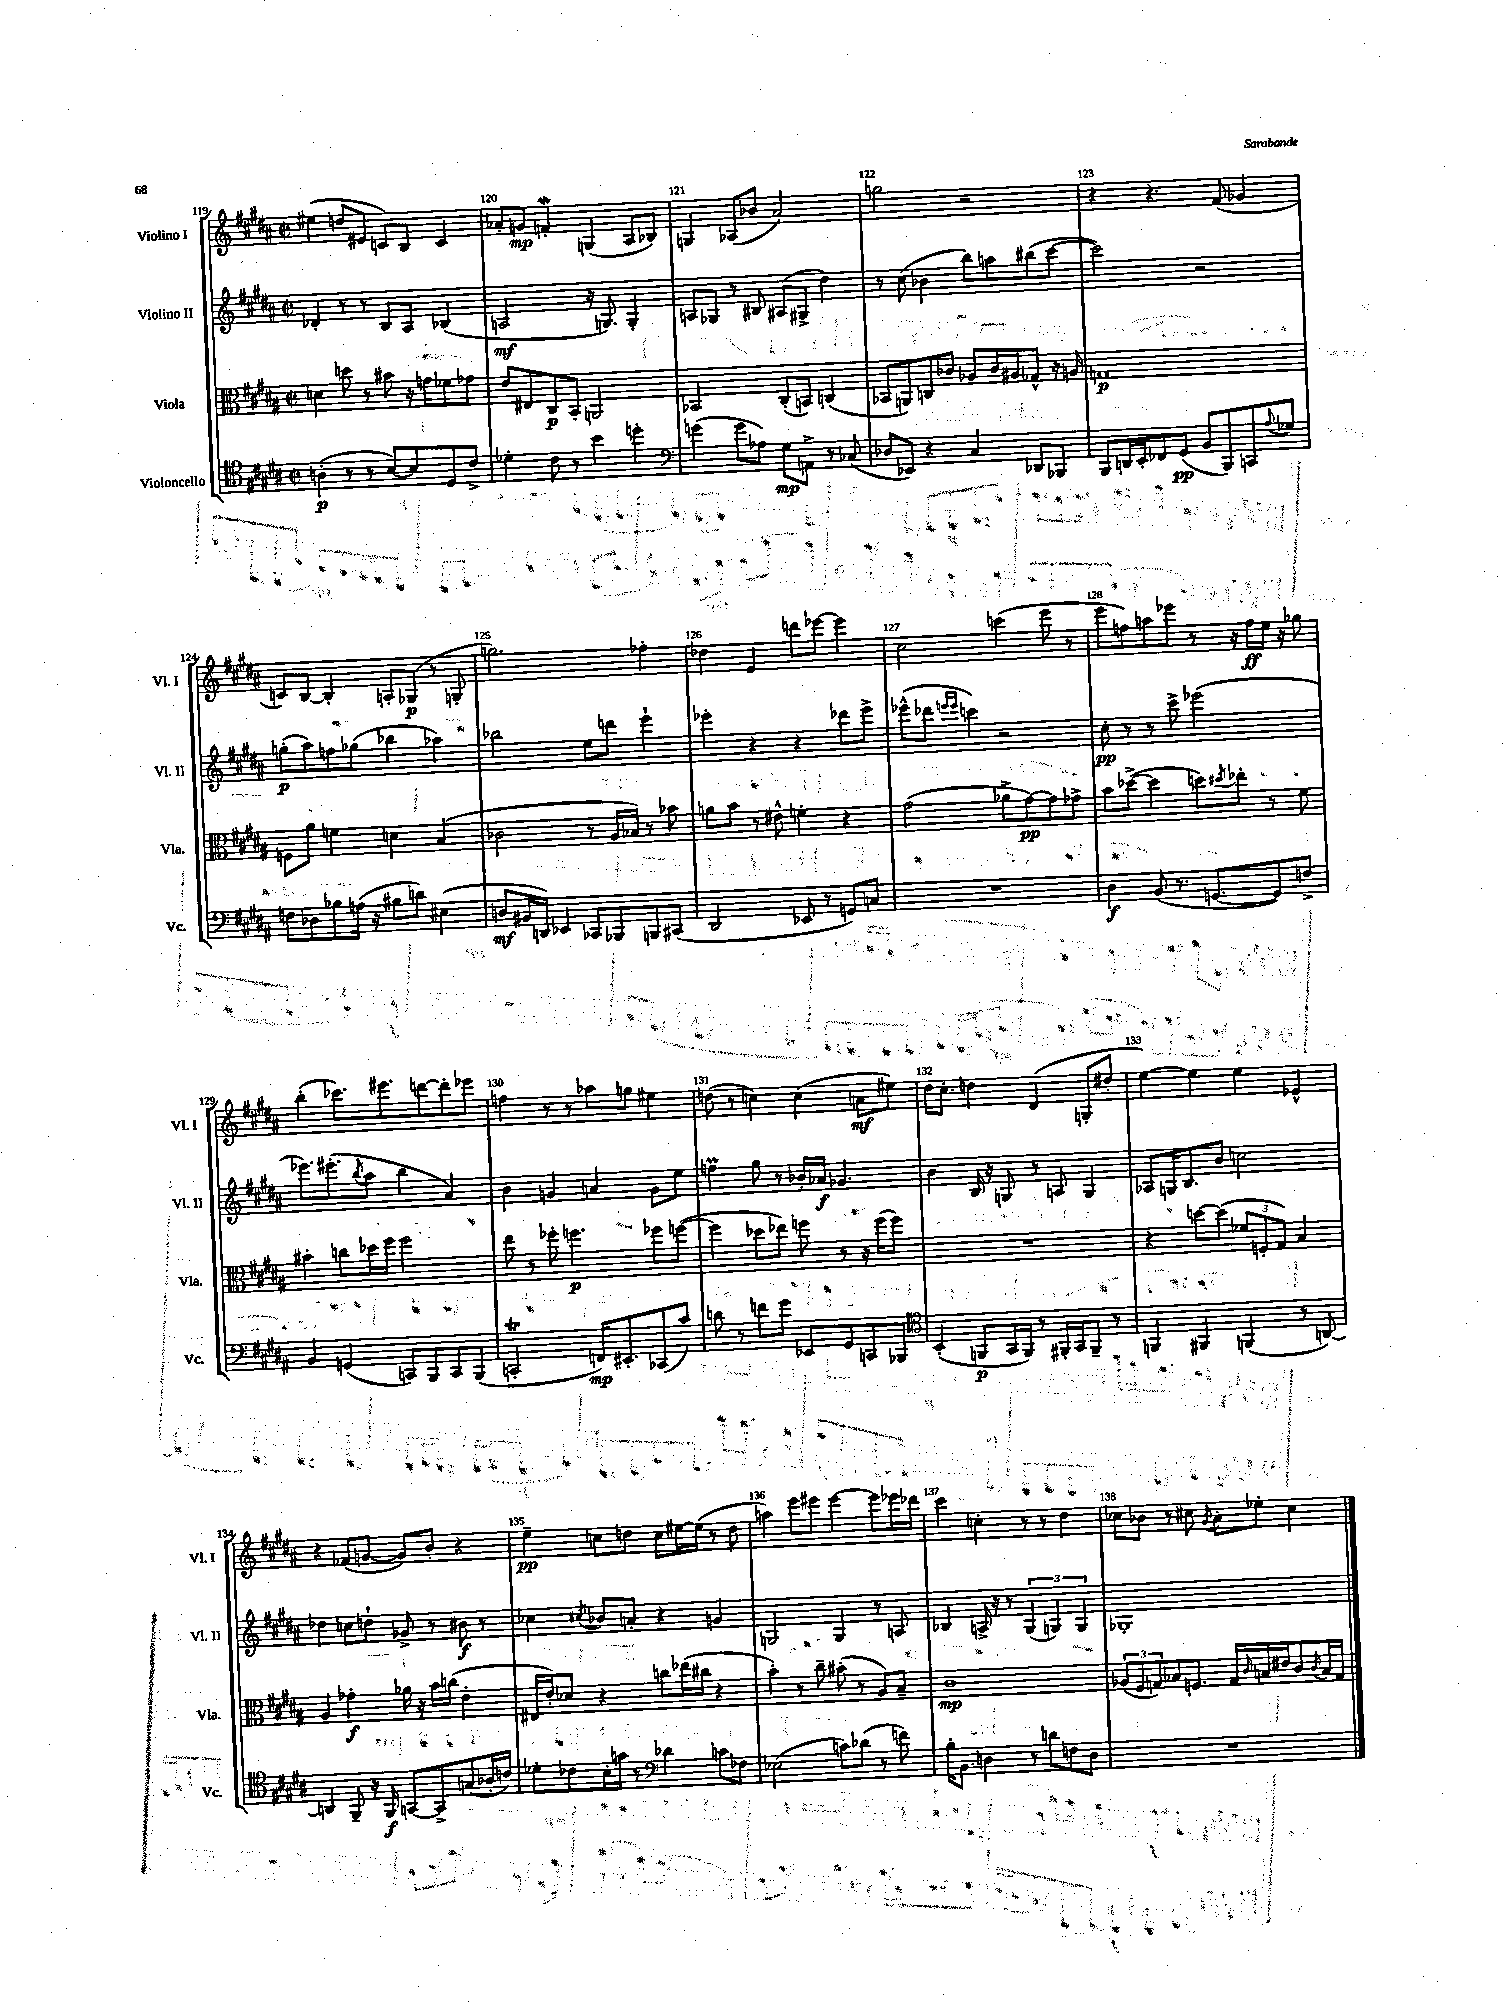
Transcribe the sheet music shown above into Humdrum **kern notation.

**kern	**kern	**kern	**kern
*staff4	*staff3	*staff2	*staff1
*clefC4	*clefC3	*clefG2	*clefG2
*k[f#c#g#d#a#]	*k[f#c#g#d#a#]	*k[f#c#g#d#a#]	*k[f#c#g#d#a#]
*M2/2	*M2/2	*M2/2	*M2/2
*met(c|)	*met(c|)	*met(c|)	*met(c|)
(4A'\	4d\	4d-'/	(4ee#\
8r	8dd\	8r	8dd/L
8r	8r	8r	8e#/J
[8B/L)	8b#\	8B/L	8c/L)
8B/]	16r	8A#/J	8B/J
.	16g\LK	.	.
8D#/	8f-\	(4B-/	4c/
8c#^/J	8g-\J	.	.
=	=	=	=
4d-'\	8e/L	2A/	8a-'/L
.	8E#/	.	8g/J
8c#\	8C#/	.	4f'/
8r	8BB'/J	.	.
4b\	2AA/	16r	(4G/
.	.	8.G/)	.
4dd'\	.	4G'/	8A#/L
.	.	.	8B-/J)
=	=	=	=
*clefF4	*	*	*
(4g\	2BB-/	8A/L	4G/
.	.	8G-/J	.
8g\L	.	8r	(8A-/L
8A-\J)	.	8B#/	8b-/J
8G#\L	(8C#'/L	(8A#/L	2a#/)
8AA^\J	8BB/J)	8G#^/J	.
8r	(4C/	4dd#\)	.
(8C-/	.	.	.
=	=	=	=
8D-/L	8BB-/L	8r	2gg\
8EE-/J)	8AA/)	(8cc#\	.
4r	8C/	4b-\	.
.	8c-/J	.	.
4C#/	8A-/L	8bb\L)	2r
.	16c-/L	8aa\	.
.	16A#/J	.	.
8DD-/L	8G-^^/J	(8bb#\	.
8BBB-/J	16r	[8ccc#\J	.
.	16A/	.	.
=	=	=	=
8BBB/L	1G	2ccc#\])	4r
16DD/L	.	.	.
16EE'/J	.	.	.
8FF-/	.	.	4.r
(8GG#/J	.	.	.
8BB/L	.	2r	.
8BBB/)	.	.	(8f#/
8CC/	.	.	4g-/
8qqA#/	.	.	.
8G-/J	.	.	.
=	=	=	=
8F\L	8F\L	(8gg'\L	8c/L)
8D-\	8a#\J	8aa#\)	[8B/J
8B-\	4f\	8ff\	4B'/]
(16A\Jk	.	(8gg-\J	.
16r	.	.	.
8B#\L	4d\	4bb-\	8A'/L
8d\J)	.	.	(8G-/J
(4E#\	(4B/	4aa-\)	8r
.	.	.	8G'/
=	=	=	=
8D/L	2c-\	2bb-\	2.gg\)
16BB#/L	.	.	.
16DD/JJ)	.	.	.
4EE-/	.	.	.
8CC-/L	8r	8ee\L	.
8BBB-/	16A#/LL	8ddd\J	.
.	16B-/JJ)	.	.
8BBB/	8r	4eee`\	4ff-'\
(8CC#/J	8b-\	.	.
=	=	=	=
2DD#/	8a\L	4eee-'\	4dd-\
.	8b\J	.	.
.	8r	4r	4e/
.	8e#^^\	.	.
8EE-/	4f'\	4r	8ddd\L
8r	.	.	[8eee-\J
8GG/L)	4r	8ddd-\L	4eee-\]
8C/J	.	8eee-^\J	.
=	=	=	=
1r	(2g#\	(8eee-^^\L	2cc#\
.	.	8ddd-\J	.
.	.	16qqeee/LL	.
.	.	16qqeee/JJ	.
.	.	4ccc\)	.
.	8a-^\L	2r	(4ccc\
.	[8g#\)	.	.
.	8g#\]	.	8eee\
.	8g-^\J	.	8r
=	=	=	=
4D#\	8b\L	8cc#'\	8eee\L
.	([8dd-^\J	8r	8ff\)
(8BB/	4dd-\]	8r	8aa\
8.r	.	8ccc#^\	8eee-\J
.	8dd\L)	(2eee-\	8r
[8.GG/L	.	.	.
.	8qdd#/	.	.
.	8ee-'\J	.	16r
.	.	.	16ff\LL
8GG/])	8r	.	16ee\JJ
.	.	.	16r
8F^/J	8f#\	.	8gg-\
=	=	=	=
4BB/	4b#'\	8.eee-\L)	(4bb'\
.	.	(8.eee#'\	.
(4GG/	8cc\L	.	8.ccc-\L)
.	.	8qbb/	.
.	16dd-\L	8aa#\J	.
.	16ff#\JJ	.	8.eee#\
8CC/L)	2ff#\	4bb\	.
8BBB/	.	.	[8ddd\
8CC/	.	4a#/)	8ddd'\]
(8BBB/J	.	.	8eee-\J
=	=	=	=
2CC'/	8ee\	4b\	4ff\
.	8r	.	.
.	8ff-'\	4g/	8r
.	4.ff\	.	8r
16FF/LK)	.	4a/	8aa-\L
8.EE#'/	.	.	.
.	.	.	8gg\J
(8CC-/	8ff-\L	8g\L	4ee#\
8c#/J)	([8ff\J	8ee\J	.
=	=	=	=
8d\	4ff\]	4ff\	(8dd\
8r	.	.	8r
8f\L	8dd-\L	8gg#\	4cc\)
8g#\J	8ee-\J)	8r	.
8EE-/L	8ff\	16b-'/LL	(4cc\
.	.	16a-/JJ	.
8GG#/	8r	4.g-/	.
8CC/	16r	.	8a\L
.	(16ff\LK	.	.
8BBB-/J	8ff\J)	.	8ee#\J)
=	=	=	=
*clefC4	*	*	*
(4BB'/	1r	4b\	16dd#\LK
.	.	.	8.cc#'\J
8FF/L	.	16B/	4dd\
.	.	16r	.
16GG#/L	.	8G/	.
16FF/JJ)	.	.	.
8r	.	8r	(4d#/
16FF#'/LL	.	8A/	.
16GG#/J	.	.	.
8FF#~/J	.	4G/	8G'/L
8r	.	.	8dd#'/J
=	=	=	=
4FF/	4r	8A-/L	[4ee\)
.	.	16G/K	.
.	.	8.B/	.
4FF#/	[8dd\L	.	4ee\]
.	(8dd\]J	8b/J	.
(4FF/	12f-/L	2cc\	4ee\
.	12F'/	.	.
.	12G#/J)	.	.
8r	4B/	.	4e-^^/
[8AA/)	.	.	.
=	=	=	=
4AA/]	4A#/	4dd-\	4r
8FF#~/	4g-'\	8cc\L	(8f-/L
16r	.	8dd`\J	[8g/J
16FF#/	.	.	.
[8GG/L	16a-\	8g-^/	8g/]L)
.	16r	.	.
8GG^/]	16b\LL	8r	8b'/J
.	(16cc\JJ	.	.
(8G/	4e'\	8b#\	4r
16A-'/L	.	8r	.
16c/JJ)	.	.	.
=	=	=	=
8d-'\L	16E#/LL	4cc-\	4ee~\
.	16e'/J)	.	.
8c-\	8d-/J	.	.
.	.	8qcc#/	.
16B'\L	4r	8b-/L	8cc\L
16g\JJ	.	.	.
8r	.	8a'/J	8dd\J
*clefF4	*	*	*
4d-\	8cc\L	4r	8cc\L
.	(16ee-\L	.	[16ee#\L
.	16cc#\JJ	.	(16ee#\]JJ
8c\L	4r	4g/	8r
8F-\J	.	.	8dd\
=	=	=	=
(2E-\	4b'\)	2G/	4aa\)
.	8r	.	8eee\L
.	8cc#~\	.	8eee#\J
8c\L)	(8b#'\	4G/	[4eee#\
(8d-\J	8r	.	.
8r	8A#/L)	8r	8eee#\]L
8f\)	8B~/J	8A/	16eee-\L
.	.	.	16ddd-\JJ
=	=	=	=
16B'\LK	1c#	4B-/	4ccc#\
8.BB\J	.	.	.
4D\	.	16A^/	4cc'\
.	.	16r	.
.	.	8r	.
8r	.	(6G#/	8r
8d\L	.	.	8r
.	.	6G/)	.
8F\	.	.	4dd#\
.	.	6G/	.
8D\J	.	.	.
=	=	=	=
1r	(12A-/L	1G-'	8cc-\L
.	12F#/	.	.
.	.	.	8b-\J
.	12G/)	.	.
.	8B-/	.	8r
.	8.F/J	.	8cc#\
.	.	.	8qg#/
.	.	.	8a#'\L
.	16G/LL	.	.
.	16qqc#/	.	.
.	16B/	.	8ee-'\J
.	16e#/J	.	.
.	8c#/	.	4cc#\
.	8qc#/	.	.
.	16B/L	.	.
.	16G/JJ	.	.
==	==	==	==
*-	*-	*-	*-
